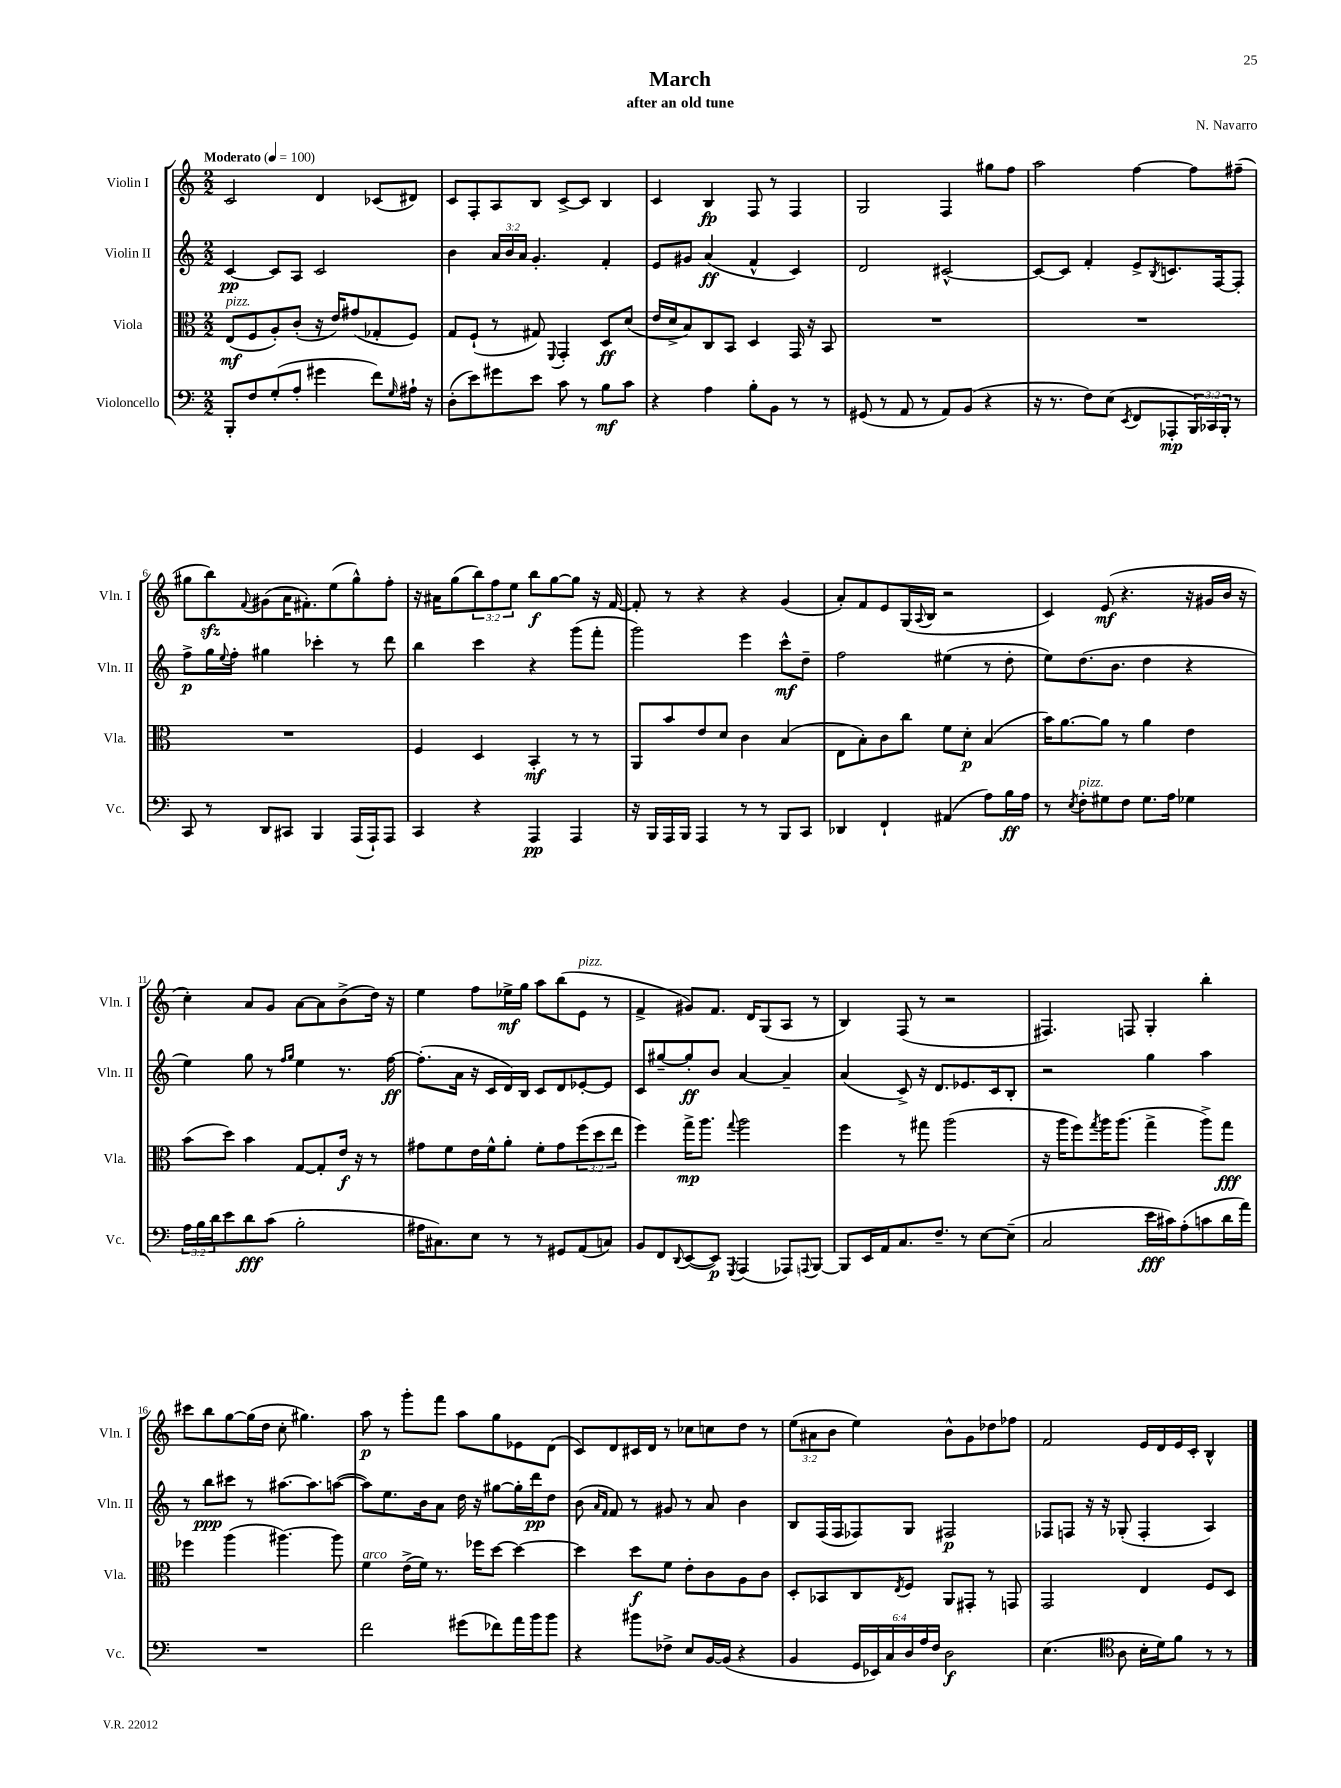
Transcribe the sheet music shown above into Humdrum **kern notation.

**kern	**dynam	**kern	**dynam	**kern	**dynam	**kern	**dynam
*part4	*part4	*part3	*part3	*part2	*part2	*part1	*part1
*staff4	*staff4	*staff3	*staff3	*staff2	*staff2	*staff1	*staff1
*I"Violoncello	*	*I"Viola	*	*I"Violin II	*	*I"Violin I	*
*I'Vc.	*	*I'Vla.	*	*I'Vln. II	*	*I'Vln. I	*
*clefF4	*	*clefC3	*	*clefG2	*	*clefG2	*
*k[]	*	*k[]	*	*k[]	*	*k[]	*
*M2/2	*	*M2/2	*	*M2/2	*	*M2/2	*
*MM100	*	*MM100	*	*MM100	*	*MM100	*
=1	=1	=1	=1	=1	=1	=1	=1
!	!	!	!	!	!	!LO:TX:a:B:t=Moderato	!
!	!	!LO:TX:a:i:t=pizz.	!	!	!	!	!
8BBB'/L	.	(8E/L	mf	[4c/	pp	2c/	.
8F/	.	8F/	.	.	.	.	.
(8G'/	.	8A'/)	.	8c/L]	.	.	.
8A'/J	.	(8c'/J	.	8A/J	.	.	.
4g#X\	.	16r	.	2c/	.	4d/	.
.	.	16e/KL)	.	.	.	.	.
.	.	(8g#X/	.	.	.	.	.
8f\L)	.	8G-X'/	.	.	.	(8c-X/L	.
16qqG/	.	.	.	.	.	.	.
16A#X`\Jk	.	8F/J)	.	.	.	8d#X/J)	.
16r	.	.	.	.	.	.	.
=2	=2	=2	=2	=2	=2	=2	=2
(8D'\L	.	8G/L	.	4b\	.	8c/L	.
8e\)	.	(8F`/J	.	.	.	8F'/	.
8g#X\	.	8r	.	24a/LL	.	8A/	.
.	.	.	.	24b/	.	.	.
.	.	.	.	24a/JJ	.	.	.
8e\J	.	8G#X/)	.	4.g'/	.	8B/J	.
.	.	8qqFF/	.	.	.	.	.
8c\	.	4GG'/	.	.	.	[8c^/L	.
8r	.	.	.	.	.	8c/J]	.
8B\L	mf	8D/L	ff	4f'/	.	4B/	.
8c\J	.	(8d/J	.	.	.	.	.
=3	=3	=3	=3	=3	=3	=3	=3
4r	.	16e/LL	.	8e/L	.	4c/	.
.	.	16d^/J	.	.	.	.	.
.	.	8B/)	.	8g#X/J	.	.	.
4A\	.	8C/	.	(4a/	ff	4B/	fp
.	.	8BB/J	.	.	.	.	.
8B'\L	.	4D/	.	4f^^/	.	8F/	.
8BB\J	.	.	.	.	.	8r	.
8r	.	16GG/	.	4c/)	.	4F/	.
.	.	16r	.	.	.	.	.
8r	.	8BB/	.	.	.	.	.
=4	=4	=4	=4	=4	=4	=4	=4
(8GG#X/	.	1r	.	2d/	.	2G/	.
8r	.	.	.	.	.	.	.
8AA/	.	.	.	.	.	.	.
8r	.	.	.	.	.	.	.
8AA/L)	.	.	.	[2c#X^^/	.	4F/	.
(8BB/J	.	.	.	.	.	.	.
4r	.	.	.	.	.	8gg#X\L	.
.	.	.	.	.	.	8ff\J	.
=5	=5	=5	=5	=5	=5	=5	=5
16r	.	1r	.	8c#/L_	.	2aa\	.
8.r	.	.	.	.	.	.	.
.	.	.	.	8c#/J]	.	.	.
8F\L)	.	.	.	4f'/	.	.	.
(8E\J	.	.	.	.	.	.	.
8qEE/	.	.	.	.	.	.	.
8FF/L	.	.	.	8e^/L	.	[4ff\	.
.	.	.	.	8qB/	.	.	.
8AAA-X'/	mp	.	.	8.cn/	.	.	.
24BBB/L)	.	.	.	.	.	8ff\L]	.
24CC-X/	.	.	.	.	.	.	.
.	.	.	.	[16F/k	.	.	.
24BBB'/JJ	.	.	.	.	.	.	.
8r	.	.	.	8F'/J]	.	(8ff#X~\J	.
!!LO:LB:g=z
=6	=6	=6	=6	=6	=6	=6	=6
8CC/	.	1r	.	8ff^\L	p	8gg#X\L	.
8r	.	.	.	16gg\L	.	8bbzz\)	.
.	.	.	.	8qqee/	.	.	.
.	.	.	.	16ff'\JJ	.	.	.
.	.	.	.	.	.	8qqf/	.
8DD/L	.	.	.	4gg#X\	.	(8g#X\	.
8CC#X/J	.	.	.	.	.	16a\K	.
.	.	.	.	.	.	8.f#X'\)	.
4BBB/	.	.	.	4ccc-X'\	.	.	.
.	.	.	.	.	.	(8ee\	.
(16AAA/LL	.	.	.	8r	.	8gg#^^\)	.
16AAA`/J)	.	.	.	.	.	.	.
8AAA/J	.	.	.	8ddd\	.	8ff'\J	.
=7	=7	=7	=7	=7	=7	=7	=7
4CC/	.	4F/	.	4bb\	.	16r	.
.	.	.	.	.	.	16a#X\KL	.
.	.	.	.	.	.	(8gg\	.
4r	.	4D/	.	4ccc\	.	12bb\)	.
.	.	.	.	.	.	12ff\	.
.	.	.	.	.	.	12ee\J	.
4AAA/	pp	4BB'/	mf	4r	.	8bb\L	f
.	.	.	.	.	.	[8gg\	.
4AAA/	.	8r	.	(8ggg\L	.	8gg\J]	.
.	.	8r	.	8fff'\J	.	16r	.
.	.	.	.	.	.	[16f/	.
=8	=8	=8	=8	=8	=8	=8	=8
16r	.	8AA/L	.	2ggg\)	.	8f'/]	.
16BBB/LL	.	.	.	.	.	.	.
16AAA/	.	8b/	.	.	.	8r	.
16BBB/JJ	.	.	.	.	.	.	.
4AAA/	.	8e/	.	.	.	4r	.
.	.	8d/J	.	.	.	.	.
8r	.	4c\	.	4eee\	.	4r	.
8r	.	.	.	.	.	.	.
8BBB/L	.	(4B/	.	8ccc^^\L	mf	(4g/	.
8CC/J	.	.	.	8dd~\J	.	.	.
=9	=9	=9	=9	=9	=9	=9	=9
4DD-X/	.	8E\L	.	2ff\	.	8a'/L)	.
.	.	8B'\)	.	.	.	8f/	.
4FF`/	.	8c\	.	.	.	8e/	.
.	.	8cc\J	.	.	.	(16G/L	.
.	.	.	.	.	.	8qqA/	.
.	.	.	.	.	.	16B/JJ	.
(4AA#X/	.	8f\L	.	(4ee#X\	.	2r	.
.	.	8d'\J	p	.	.	.	.
8A\L)	.	(4B/	.	8r	.	.	.
16B\L	ff	.	.	8dd'\	.	.	.
16A\JJ	.	.	.	.	.	.	.
=10	=10	=10	=10	=10	=10	=10	=10
8r	.	16b\KL)	.	8ee\L)	.	4c/)	.
.	.	[8.a\	.	.	.	.	.
8qE/	.	.	.	.	.	.	.
!LO:TX:a:i:t=pizz.	!	!	!	!	!	!	!
8F'\L	.	.	.	(8.dd\	.	.	.
8G#X\	.	8a\J]	.	.	.	(8e/	mf
.	.	.	.	8.b\J	.	.	.
8F\J	.	8r	.	.	.	4.r	.
8.G#\L	.	4a\	.	4dd\	.	.	.
16A\Jk	.	.	.	.	.	.	.
4G-X\	.	4e\	.	4r	.	16r	.
.	.	.	.	.	.	16g#X/LL	.
.	.	.	.	.	.	16b/JJ	.
.	.	.	.	.	.	16r	.
!!LO:LB:g=z
=11	=11	=11	=11	=11	=11	=11	=11
24A\LL	.	(8b\L	.	4ee\)	.	4cc'\)	.
24B\	.	.	.	.	.	.	.
24d\J	.	.	.	.	.	.	.
8e\	.	8dd\J)	.	.	.	.	.
8d\	fff	4b\	.	8gg\	.	8a/L	.
(8c\J	.	.	.	8r	.	8g/J	.
.	.	.	.	16qqff/LL	.	.	.
.	.	.	.	16qqgg/JJ	.	.	.
2B'\	.	[8G/L	.	4ee\	.	[8a\L	.
.	.	8G'/]	.	.	.	8a\]	.
.	.	16e/Jk	f	8.r	.	(8b^\	.
.	.	16r	.	.	.	.	.
.	.	8r	.	.	.	16dd\Jk)	.
.	.	.	.	[16ff\	ff	16r	.
=12	=12	=12	=12	=12	=12	=12	=12
16A#X\KL	.	8g#X\L	.	(8.ff'\L]	.	4ee\	.
8.C#X\)	.	.	.	.	.	.	.
.	.	8f\	.	.	.	.	.
.	.	.	.	16a\Jk	.	.	.
8E\J	.	16e\L	.	16r	.	8ff\L	.
.	.	16f^^\J	.	16c/LL	.	.	.
8r	.	8a'\J	.	16d/)	.	16ee-X^\L	mf
.	.	.	.	16B/JJ	.	16gg\JJ	.
8r	.	8f'\L	.	8c/L	.	8aa\L	.
8GG#X/L	.	8g#\	.	8d/	.	(8bb\	.
!	!	!	!	!	!	!LO:TX:a:i:t=pizz.	!
(8AA/	.	(12ff\	.	[8e-X'/	.	8e\J	.
.	.	12dd\	.	.	.	.	.
8Cn/J)	.	.	.	8e-/J]	.	8r	.
.	.	12ee\J	.	.	.	.	.
=13	=13	=13	=13	=13	=13	=13	=13
8BB/L	.	4ff\)	.	8c/L	.	4f^/	.
8FF/	.	.	.	[8gg#X~/	.	.	.
8qqDD/	.	.	.	.	.	.	.
([8EE/	.	16gg^\KL	mp	8gg#'/]	ff	8g#X/L)	.
.	.	8.aa\J	.	.	.	.	.
8EE/J])	p	.	.	8b/J	.	8.f/J	.
8qGGG/	.	8qqgg/	.	.	.	.	.
(4AAA/	.	2aa\	.	[4a/	.	.	.
.	.	.	.	.	.	16d/KL	.
.	.	.	.	.	.	(8G/	.
8AAA-X/L)	.	.	.	4a~/]	.	8A/J	.
8qqAAAn/	.	.	.	.	.	.	.
[8BBB/J	.	.	.	.	.	8r	.
=14	=14	=14	=14	=14	=14	=14	=14
8BBB/L]	.	4ff\	.	(4a/	.	4B/)	.
16EE/L	.	.	.	.	.	.	.
16AA/J	.	.	.	.	.	.	.
8.C/	.	8r	.	8c^/)	.	(8F/	.
.	.	8gg#X\	.	16r	.	8r	.
8.F~/J	.	.	.	8.d/L	.	.	.
.	.	(2aa\	.	.	.	2r	.
8r	.	.	.	8.e-X/	.	.	.
[8E\L	.	.	.	.	.	.	.
.	.	.	.	16c/k	.	.	.
(8E~\J]	.	.	.	8B'/J	.	.	.
=15	=15	=15	=15	=15	=15	=15	=15
2C/	.	16r	.	2r	.	4.F#X/)	.
.	.	16aa\KL	.	.	.	.	.
.	.	8ff\)	.	.	.	.	.
.	.	8qgg/	.	.	.	.	.
.	.	16aa\K	.	.	.	.	.
.	.	(8.aa\J	.	.	.	.	.
.	.	.	.	.	.	8Fn/	.
16e\LL	fff	4gg^\	.	4gg\	.	4G'/	.
16c#X\J)	.	.	.	.	.	.	.
(8A'\	.	.	.	.	.	.	.
8cn\	.	8aa^\L)	.	4aa\	.	4bb'\	.
16d\L	.	8gg\J	fff	.	.	.	.
16a\JJ)	.	.	.	.	.	.	.
!!LO:LB:g=z
=16	=16	=16	=16	=16	=16	=16	=16
1r	.	4ff-X\	.	8r	.	8ccc#X\L	.
.	.	.	.	8bb\L	ppp	8bb\	.
.	.	(4aa\	.	8ccc#X\J	.	[8gg\	.
.	.	.	.	8r	.	(16gg\L]	.
.	.	.	.	.	.	16dd\JJ	.
.	.	[4.aa#X\)	.	[8.aa#X\L	.	8cc'\	.
.	.	.	.	.	.	4.gg#X\)	.
.	.	.	.	8.aa#\]	.	.	.
.	.	8aa#\]	.	([8aan\J	.	.	.
=17	=17	=17	=17	=17	=17	=17	=17
!	!	!LO:TX:a:i:t=arco	!	!	!	!	!
2f\	.	4f\	.	8aa\L])	.	8aa\	p
.	.	.	.	8.ee\	.	8r	.
.	.	(16e^\LL	.	.	.	8ggg'\L	.
.	.	16f\JJ)	.	16b\k	.	.	.
.	.	8.r	.	8a\J	.	8fff\J	.
(8g#X\L	.	.	.	16dd\	.	8aa\L	.
.	.	16ff-X\KL	.	16r	.	.	.
8f-X\)	.	[8dd\J	.	[8gg#X\L	.	8gg\	.
16a\L	.	4dd\_	.	16gg#'\L]	.	8e-X\	.
16b\J	.	.	.	16ddd\J	pp	.	.
8b\J	.	.	.	8dd\J	.	(8d\J	.
=18	=18	=18	=18	=18	=18	=18	=18
4r	.	4dd\]	.	(8b\	.	8c/L)	.
.	.	.	.	16qqa/LL	.	.	.
.	.	.	.	16qqf/JJ	.	.	.
.	.	.	.	8f/)	.	8d/	.
8b#X\L	.	8dd\L	f	8r	.	16c#X/L	.
.	.	.	.	.	.	16d/JJ	.
8F-X^\J	.	8f\J	.	8g#X/	.	8r	.
8E/L	.	8e'\L	.	8r	.	8cc-X\L	.
[16BB/L	.	8c\	.	8a/	.	8ccn\	.
(16BB/JJ]	.	.	.	.	.	.	.
4r	.	8A\	.	4b\	.	8dd\J	.
.	.	8c\J	.	.	.	8r	.
=19	=19	=19	=19	=19	=19	=19	=19
4BB/	.	8D'/L	.	8B/L	.	(12ee\L	.
.	.	.	.	.	.	12a#X\	.
.	.	8BB-X/	.	(16F/L	.	.	.
.	.	.	.	.	.	12b\J	.
.	.	.	.	16F/J	.	.	.
24GG/LL	.	8C/	.	8F-X/)	.	4ee\)	.
24EE-X/)	.	.	.	.	.	.	.
24C/	.	.	.	.	.	.	.
.	.	8qE/	.	.	.	.	.
24D/	.	8F/J	.	8G/J	.	.	.
24A/	.	.	.	.	.	.	.
24F/JJ	.	.	.	.	.	.	.
2D\	f	8AA/L	.	2F#X/	p	8b^^\L	.
.	.	8GG#X'/J	.	.	.	8g\	.
.	.	8r	.	.	.	8dd-X\	.
.	.	8GGn/	.	.	.	8ff-X\J	.
=20	=20	=20	=20	=20	=20	=20	=20
(4.E\	.	2GG/	.	8F-X/L	.	2f/	.
.	.	.	.	8Fn/J	.	.	.
.	.	.	.	16r	.	.	.
.	.	.	.	16r	.	.	.
*clefC4	*	*	*	*	*	*	*
8A\	.	.	.	(8G-X'/	.	.	.
16B'\LL	.	4E/	.	4F'/	.	16e/LL	.
16d\J)	.	.	.	.	.	16d/	.
8f\J	.	.	.	.	.	16e/	.
.	.	.	.	.	.	16c'/JJ	.
8r	.	8F/L	.	4A/)	.	4B^^/	.
8r	.	8D/J	.	.	.	.	.
==	==	==	==	==	==	==	==
*-	*-	*-	*-	*-	*-	*-	*-
